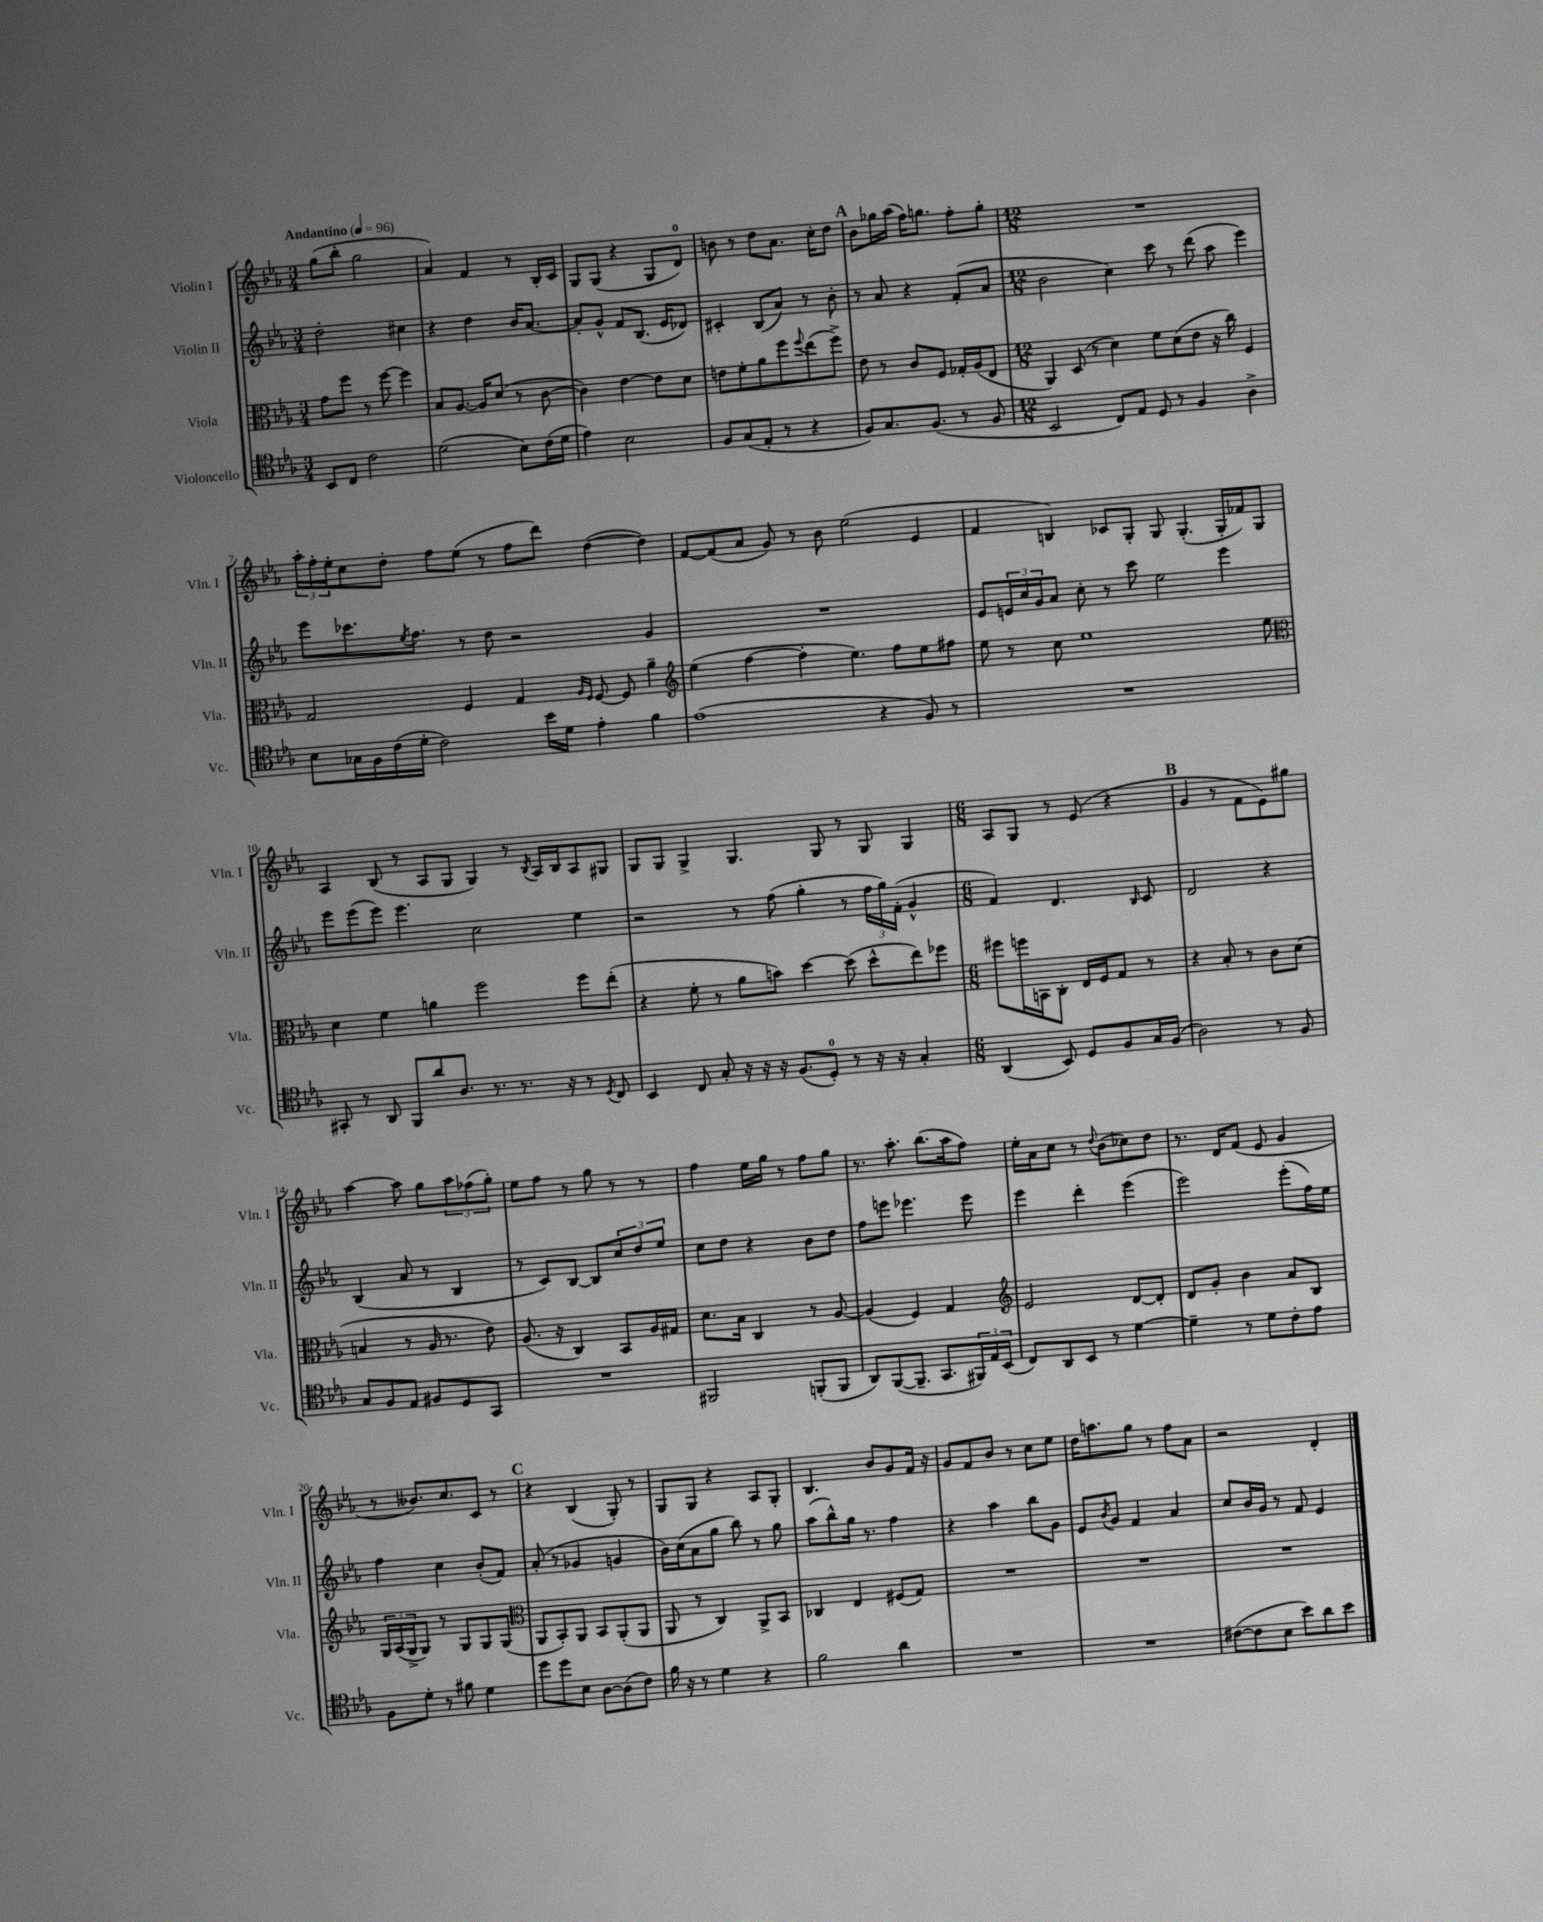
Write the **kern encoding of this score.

**kern	**kern	**kern	**kern
*staff4	*staff3	*staff2	*staff1
*clefC4	*clefC3	*clefG2	*clefG2
*k[b-e-a-]	*k[b-e-a-]	*k[b-e-a-]	*k[b-e-a-]
*M3/4	*M3/4	*M3/4	*M3/4
*MM96	*MM96	*MM96	*MM96
8BB-/L	8g\L	2dd'\	(8gg\L
8C/J	8ff\J	.	8bb-'\J
2c\	8r	.	2gg\
.	[8ff\	.	.
.	4ff\]	4cc#\	.
=	=	=	=
(2d\	8B-/L	4r	4a-/)
.	[8.A-/J	.	.
.	.	4dd\	4f/
.	16A-/]LK	.	.
.	(8d/J	.	.
8B-\L)	8r	16b-/LK	8r
.	.	[8.a-/J	.
(16c\L	[8c\	.	16B-'/LL
16d\JJ	.	.	16c/JJ
=	=	=	=
4e-\)	4c\])	8a-'/]L	8G/L
.	.	8g^^/J	(8G/J
2B-\	[4e-\	8f/L	4r
.	.	(8.B-/J	.
.	8e-\]L	.	8G/L
.	.	16e-/LK	.
.	8d\J	8d-/J)	8d/J)
=	=	=	=
8F/L	8e\L	4c#'/	8b\
(8G/	8f'\	.	8r
8E-'/J	8a-\	(8B-/L	8dd\L
8r	8ff\	8a-/J)	8.a-\J
.	8qqff/	.	.
4r	(8ee-\	8r	.
.	.	.	16cc'\LK
.	8ff^\J)	8b-'\	8dd\J
=	=	=	=
8F/L)	8e-\	8r	8b-\L
8.G/	8r	8a-/	16gg-\L
.	.	.	(16aa-\JJ
.	8c/L	4r	16ff\LK)
(8.F/J	.	.	8.gg\J
.	8F/J	.	.
8r	16G-'/LL	(8f'/L	8ff'\L
.	(16A-/J	.	.
8F/	8E-/J	8a-/J	8gg'\J
=	=	=	=
*M12/8	*M12/8	*M12/8	*M12/8
2BB-/	4AA-/)	2b-\	1.r
.	(8D/	.	.
.	8r	.	.
8C/L)	4d\)	4cc\)	.
8E-/J	.	.	.
8D/	8f\L	8ccc\	.
8r	(8d\	8r	.
4F/	8e-\J	(8ddd\	.
.	16r	8aa-\	.
.	16cc\)	.	.
4A-^\	4F/	4eee-\)	.
=	=	=	=
8B-\L	2G/	8eee-\L	24aa-'\LL
.	.	.	24ff'\
.	.	.	24ee-'\J
16G-\L	.	8.ccc-\	8cc\
16F\	.	.	.
(16c\	.	.	8dd'\J
.	.	8qee-/	.
16d'\JJ	.	8.ff\J	.
2c\)	.	.	8ff\L
.	4F/	8r	(8ee-\J
.	.	8dd\	8r
.	4G/	2r	8ff\L
16b-\LL	.	.	8ddd\J)
16d\JJ	.	.	.
.	16qqA-/LL	.	.
.	16qqF/JJ	.	.
4e-'\	[8F/	.	([4dd\
.	8F/]	.	.
4f\	4a-~\	4g/	4dd\])
=	=	=	=
*	*clefG2	*	*
(1e-	(4ee-\	1.r	[8f/L
.	.	.	(8f/]
.	[4ff\	.	8a-/J
.	.	.	8g/)
.	4ff'\]	.	8r
.	.	.	8b-\
.	4.ee-\)	.	(2ee-\
4r	.	.	.
.	8ff\L	.	.
8F/)	8ee-\	.	4e-/
8r	8ff#\J	.	.
=	=	=	=
1.r	8ee-\	8e-/L	4f/
.	8r	24e/L	.
.	.	24cc/	.
.	.	24g/J	.
.	8cc\	8a-/J	4B/)
.	1ee-	8cc'\	.
.	.	8r	8c-/L
.	.	8ccc\	8G'/J
.	.	2ee-\	8G/
.	.	.	(4.G'/
.	.	4eee-\	16G'/LL
.	.	.	16f-/J)
.	8ee-\	.	8G/J
=	=	=	=
*	*clefC3	*	*
8GG#'/	4d\	8eee-\L	4A-/
8r	.	(8eee-\	.
8AA-/	4f\	8eee-\J)	(8B-/
8FF/L	.	4.eee-\	8r
8a-/	4a\	.	8A-/L
8.A-/J	.	.	8G/J
.	2ff\	2cc\	4G/)
8.r	.	.	.
8.r	.	.	8r
.	.	.	8qB-/
.	.	.	16A-/LL
16r	.	.	16B-/J
8r	8ff\L	4ee-\	8A-/
8qD/	.	.	.
8C/	(8ee-'\J	.	8G#/J
=	=	=	=
4BB-/	4r	2r	8G/L
.	.	.	8G/J
8C/	8f'\	.	4G^/
8G'/	8r	.	.
16r	8a-\L	8r	4.G/
16r	.	.	.
16r	8b\J)	(8ff\	.
(8.F/L	.	.	.
.	[4dd\	4gg'\	.
8D'/J)	.	.	8G/
8r	(8dd\]	8r	8r
16r	8dd^^\L	24ff\LL	8G/
.	.	24gg\)	.
16r	.	.	.
.	.	(24f'\JJ	.
4G'/	8ee-\)	4g^^/	4G/
.	8ff-\J	.	.
=	=	=	=
*M6/8	*M6/8	*M6/8	*M6/8
(4AA-/	8ff#\L	4f/)	8A-/L
.	16ff\L	.	8G/J
.	16BB\J	.	.
8BB-/)	8C'\J	4.d/	8r
8D/L	16E-/LL	.	(8e-/
.	16F/J	.	.
8F/	8G/J	.	4r
.	.	16qqB-/	.
16G/L	8r	8c/	.
(16F/JJ	.	.	.
=	=	=	=
2A-\)	4r	2d/	4g/
.	8B-'/	.	8r
.	8r	.	8f\L
8r	8c\L	4r	8e-\)
8F/	(8d\J	.	8gg#\J
=	=	=	=
8G/L	4B/	(4B-/	[4aa-\
8F/	.	.	.
8E-/J	8r	8a-/	8aa-\]
8F#/L	16A-/	8r	8gg\L
.	8.r	.	.
8D/	.	4B-/	12aa-\
.	.	.	(12ff-\
8GG/J	8e-\)	.	.
.	.	.	12gg'\J)
=	=	=	=
2.r	(8.A-/	8r	8ee-\L
.	.	8c/L)	8ff\J
.	16r	.	.
.	4C/)	[8B-/J	8r
.	.	8B-/]L	8gg\
.	8BB-/L	12cc/	8r
.	.	12dd/	.
.	16A-/L	.	8r
.	.	12ee-/J	.
.	16G#/JJ	.	.
=	=	=	=
2FF#/	8.d\L	8cc\L	4ff\
.	.	8dd\J	.
.	16B-\Jk	.	.
.	4C/	4r	16ee-\LL
.	.	.	16gg\JJ
.	.	.	8r
(8FF'/L	8r	8b-\L	8ff\L
8FF/J	[8A-/	8dd\J	8gg\J
=	=	=	=
8AA-/L)	(4A-/]	8ff\L	8.r
([8FF/	.	8eee\J	.
.	.	.	8.aa-'\
8.FF~/]J	4F/)	4.eee-\	.
.	.	.	(8.bb-\L
8.GG/L	.	.	.
.	4G/	.	.
.	.	.	16aa-\k
24FF#/L)	.	8eee-\	8ff\J)
24E-/	.	.	.
(24BB-/JJ	.	.	.
=	=	=	=
*	*clefG2	*	*
8C/L)	2e-/	4eee-\	16ee-'\LL
.	.	.	16a-\J
8AA-/	.	.	8cc\J
8BB-/J	.	4ddd'\	8r
.	.	.	8qqdd/
8r	.	.	(8b-\L
[4d\	[8d/L	(4eee-\	8cc-\)
.	8d'/]J	.	8dd\J
=	=	=	=
4d~\]	8d/L	2eee-\)	8.r
.	8g'/J	.	.
.	.	.	16d/LK
8r	4b-\	.	(8f/J
8d\L	.	.	8e-/
8c'\	8a-/L	(8eee-'\L	4g/
8e-\J	8B-/J	16ff\L)	.
.	.	16ee-\JJ	.
=	=	=	=
8F\L	24G/LL	4ff\	8r
.	(24A-/	.	.
.	24G^/J	.	.
8d'\J	8G/J)	.	8.b--/L)
8r	8r	4cc\	.
.	.	.	8.cc/
8f#\	8G/L	.	.
4d\	8G/	(8b-'/L	8c/J
.	(8G/J	8f/J)	8r
=	=	=	=
*	*clefC3	*	*
8dd\L	8AA-/L	(8a-'/	4r
8dd\	8BB-'/)	8r	.
8B-\J	8AA-/J	4g-/	(4B-/
[8A-\L	8BB-/L	.	.
(8A-\]	(8AA-'/	4g/	8G'/)
8c\J)	8AA-/J	.	8r
=	=	=	=
16f\	8AA-/	16b-\LL)	8G/L
16r	.	(16cc\J	.
8r	8r	8a-\	8G/J
4d\	4C/)	8gg\J	4r
.	.	8bb-\)	.
4r	8AA-^/L	8r	8A-/L
.	8BB-/J	8gg\	8G'/J
=	=	=	=
2f\	4C-/	(8aa-\L	4.B-/
.	.	8bb-^^\)	.
.	4E-/	16gg\Jk	.
.	.	8.r	.
.	.	.	8b-/L
4a-\	(8F#/L	4ff\	8g/
.	8G/J)	.	16f/Jk
.	.	.	16r
=	=	=	=
2.r	2.r	4r	8g/L
.	.	.	8f/
.	.	4aa-\	8b-/J
.	.	.	8r
.	.	8bb-\L	8cc\L
.	.	8g\J	8ee-\J
=	=	=	=
2.r	2.r	8e-/L	16dd\LK
.	.	.	8.aa\
.	.	8qb-/	.
.	.	8g/J	.
.	.	4f/	8gg\J
.	.	.	8r
.	.	4a-/	8ff\L
.	.	.	8a-\J
=	=	=	=
([8c#\L	2.r	8cc/L	2r
8c#\]	.	16b-/L	.
.	.	16g/JJ	.
8B-\J	.	8r	.
8b-\L)	.	8f/	.
8a-\	.	4e-/	4d'/
8b-\J	.	.	.
==	==	==	==
*-	*-	*-	*-
